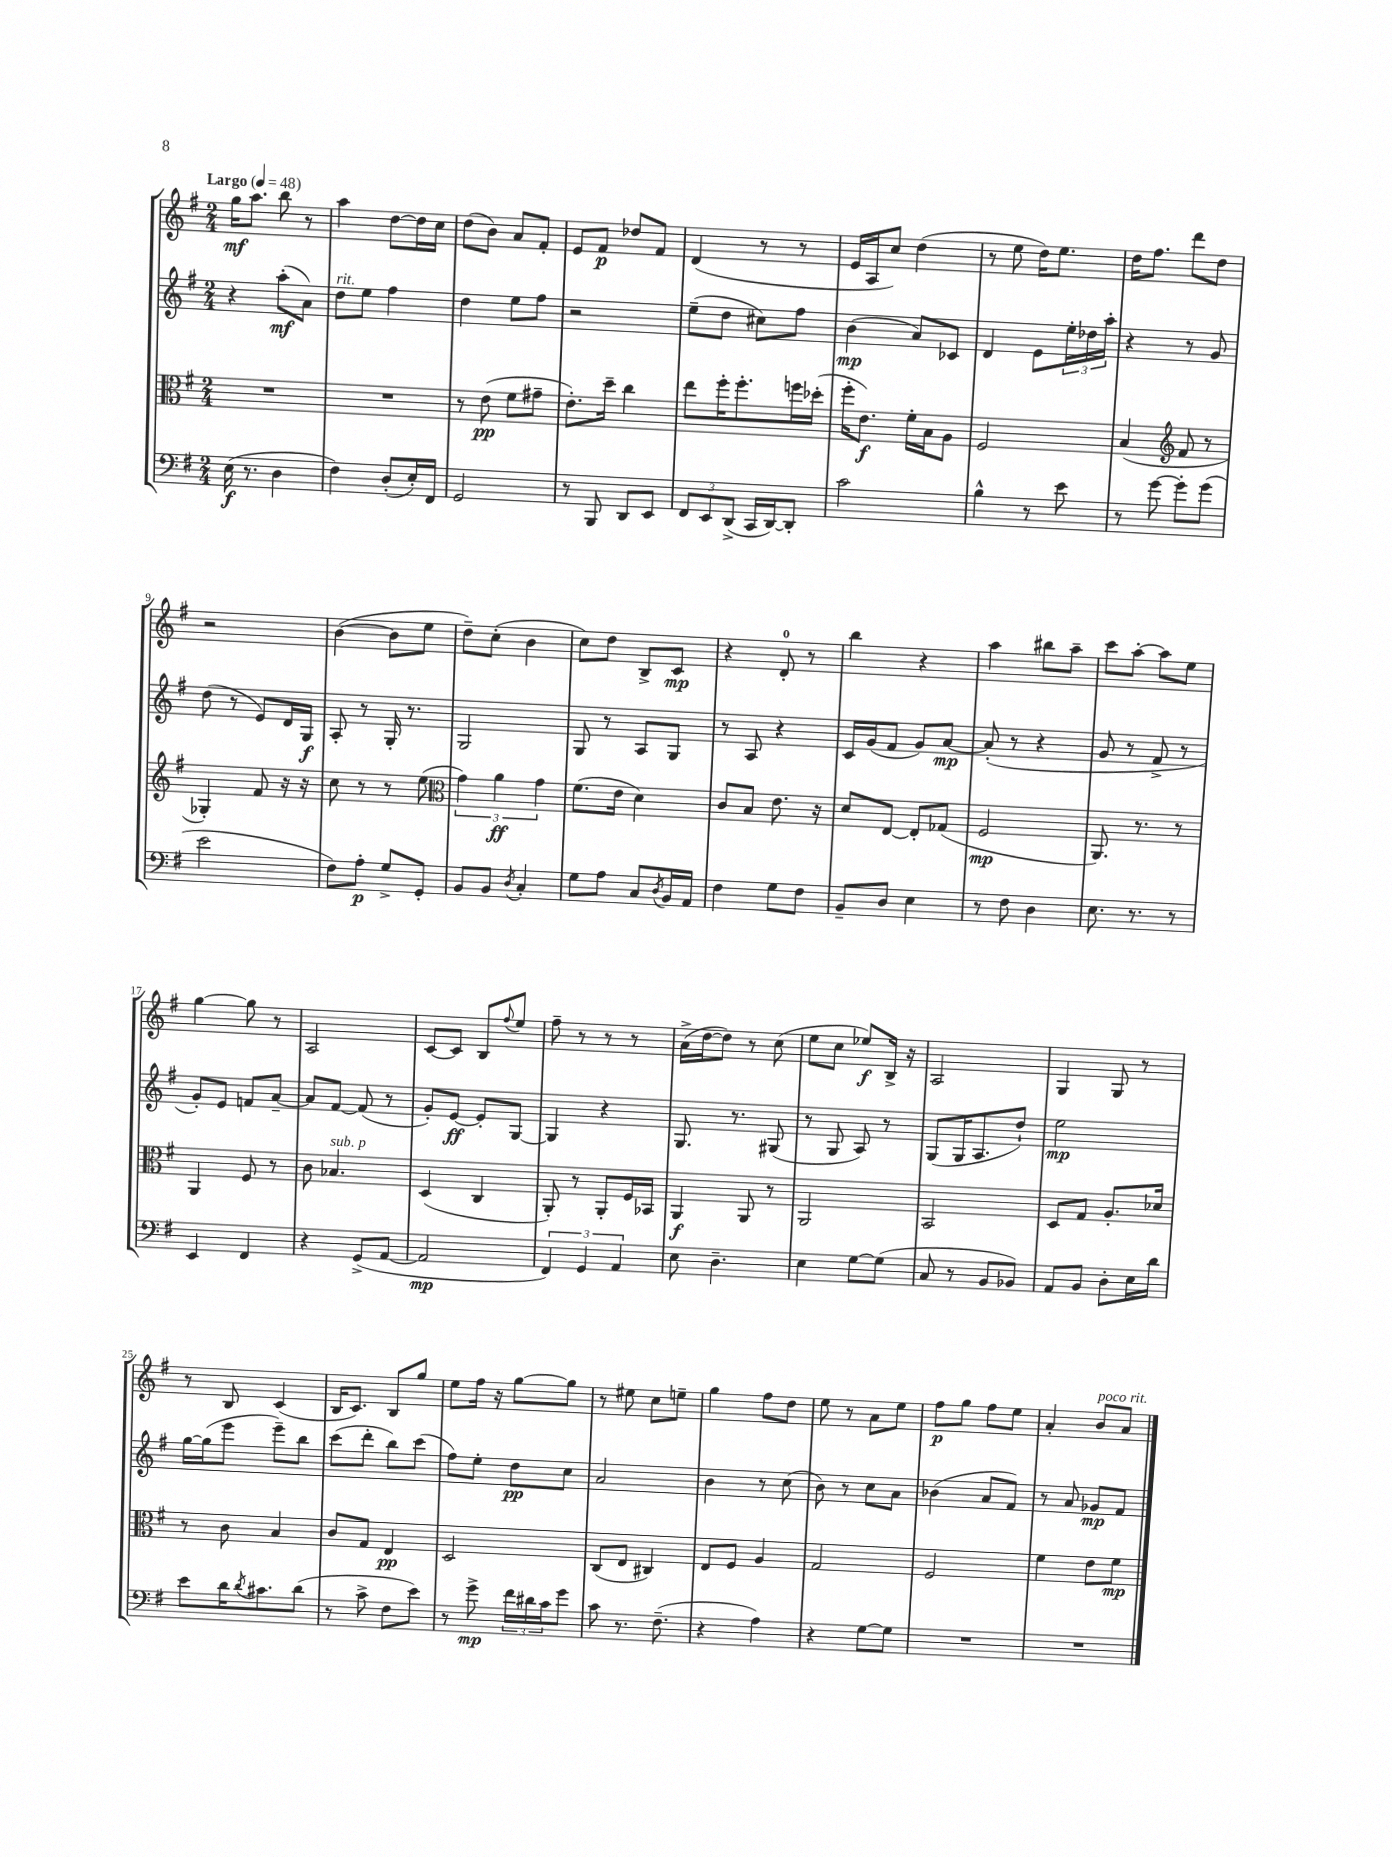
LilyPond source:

<<
\new StaffGroup <<
\new Staff = "s0" {
    \clef treble \key g \major \numericTimeSignature \time 2/4 \tempo "Largo" 4 = 48
    g''16\mf a''8. b''8 r8 |
    a''4 d''8~ d''16 c''16 |
    d''8( b'8) a'8 fis'8-. |
    e'8 fis'8\p des''8 fis'8 |
    d'4( r8 r8 |
    e'16 a16 c''8) d''4( |
    r8 e''8 d''16) e''8. |
    d''16 fis''8. d'''8 d''8 |
    r2 |
    b'4~( b'8 e''8 |
    d''8--) c''8-.( b'4 |
    c''8) d''8 b8-> c'8\mp |
    r4 d'8-0-. r8 |
    b''4 r4 |
    a''4 bis''8 a''8-- |
    c'''8 a''8~-. a''8 e''8 |
    g''4~ g''8 r8 |
    a2 |
    c'8~ c'8 b8 \appoggiatura { fis''8 } e''8 |
    fis''8-- r8 r8 r8 |
    a'16->( d''16~ d''8) r8 c''8( |
    e''8 c''8 ees''8\f) b16-> r16 |
    a2 |
    g4 g8 r8 |
    r8 b8 c'4( |
    b16 c'8.) b8 g''8 |
    e''8 fis''16 r16 g''8~ g''8 |
    r8 eis''8 c''8 e''8-- |
    g''4 fis''8 d''8 |
    e''8 r8 a'8 e''8 |
    fis''8\p g''8 fis''8 e''8 |
    a'4-. b'8^\markup { \italic "poco rit." } a'8 \bar "|." |
}
\new Staff = "s1" {
    \clef treble \key g \major \numericTimeSignature \time 2/4
    r4 a''8-.\mf( a'8) |
    d''8^\markup { \italic "rit." } e''8 fis''4 |
    d''4 e''8 fis''8 |
    r2 |
    e''8--( d''8 cis''8) fis''8 |
    b'4\mp( a'8) ces'8 |
    d'4 e'8 \tuplet 3/2 { e''16-. des''16 a''16-. } |
    r4 r8 g'8 |
    d''8( r8 e'8) d'16 g16\f |
    a8-. r8 g16-. r8. |
    g2 |
    g8 r8 a8 g8 |
    r8 a8 r4 |
    c'16 g'16( fis'8 g'8) a'8~\mp |
    a'8-.( r8 r4 |
    g'8 r8 fis'8-> r8 |
    g'8-.) e'8 f'8 a'8~-- |
    a'8 fis'8~ fis'8( r8 |
    g'8-.) e'8~\ff e'8-. g8~ |
    g4 r4 |
    g8. r8. gis8( |
    r8 g8 a8) r8 |
    g8( g16 a8. d''8-!) |
    e''2\mp |
    g''16~ g''16( e'''8 e'''8--) b''8 |
    c'''8( d'''8-. b''8) c'''8( |
    fis''8) e''8-. d''8\pp c''8 |
    a'2 |
    b'4 r8 c''8( |
    b'8) r8 c''8 a'8 |
    bes'4( a'8 fis'8) |
    r8 a'8 ges'8\mp fis'8 \bar "|." |
}
\new Staff = "s2" {
    \clef alto \key g \major \numericTimeSignature \time 2/4
    R2 |
    R2 |
    r8 e'8\pp( fis'8 gis'8-- |
    e'8.-.) d''16-- c''4 |
    e''8 fis''16-. fis''8.-. f''16 des''16-.( |
    fis''16-. e'8.\f) fis'16-. b16 a8 |
    fis2 |
    b4( \clef treble fis'8 r8 |
    ges4-.) fis'8 r16 r16 |
    c''8 r8 r8 e''8( |
    \clef alto \tuplet 3/2 { g'4) a'4\ff g'4 } |
    fis'8.( e'16 d'4) |
    c'8 b8 e'8. r16 |
    d'8 e8~ e8-. ges8( |
    fis2\mp |
    a,8.) r8. r8 |
    a,4 fis8 r8 |
    c'8 bes4.^\markup { \italic "sub. p" } |
    d4( c4 |
    a,8-.) r8 a,8-. fis16 bes,16 |
    a,4\f a,8 r8 |
    a,2 |
    b,2 |
    d8 g8 a8.-. des'16 |
    r8 c'8 b4 |
    c'8 g8 e4\pp |
    d2 |
    c8( e8 cis4) |
    e8 fis8 a4 |
    g2 |
    fis2 |
    fis'4 e'8 fis'8\mp \bar "|." |
}
\new Staff = "s3" {
    \clef bass \key g \major \numericTimeSignature \time 2/4
    e16\f( r8. d4 |
    fis4) d8-.( e16-.) fis,16 |
    g,2 |
    r8 b,,8 d,8 e,8 |
    \tuplet 3/2 { fis,8 e,8 d,8->( } c,16 d,16~) d,8-. |
    c'2 |
    b4-^ r8 e'8 |
    r8 g'8~ g'8-. g'8( |
    e'2 |
    fis8) a8-.\p g8-> g,8-. |
    b,8 b,8 \acciaccatura { d8 } c4-. |
    g8 a8 c8 \acciaccatura { d8 } b,16 a,16 |
    fis4 g8 fis8 |
    b,8-- d8 e4 |
    r8 fis8 d4 |
    e8. r8. r8 |
    e,4 fis,4 |
    r4 g,8->( a,8~ |
    a,2\mp |
    \tuplet 3/2 { fis,4) g,4 a,4 } |
    e8 d4.-- |
    e4 g8~ g8( |
    c8 r8 b,8 bes,8) |
    a,8 b,8 d8-. e16 d'16 |
    e'8 d'16 \acciaccatura { d'8 } cis'8. d'8( |
    r8 c'8-> fis8 e'8) |
    r8 g'8->\mp \tuplet 3/2 { fis'16 dis'16 c'16 } g'8 |
    c'8 r8. fis8.--( |
    r4 a4) |
    r4 g8~ g8 |
    R2 |
    R2 \bar "|." |
}
>>
>>
